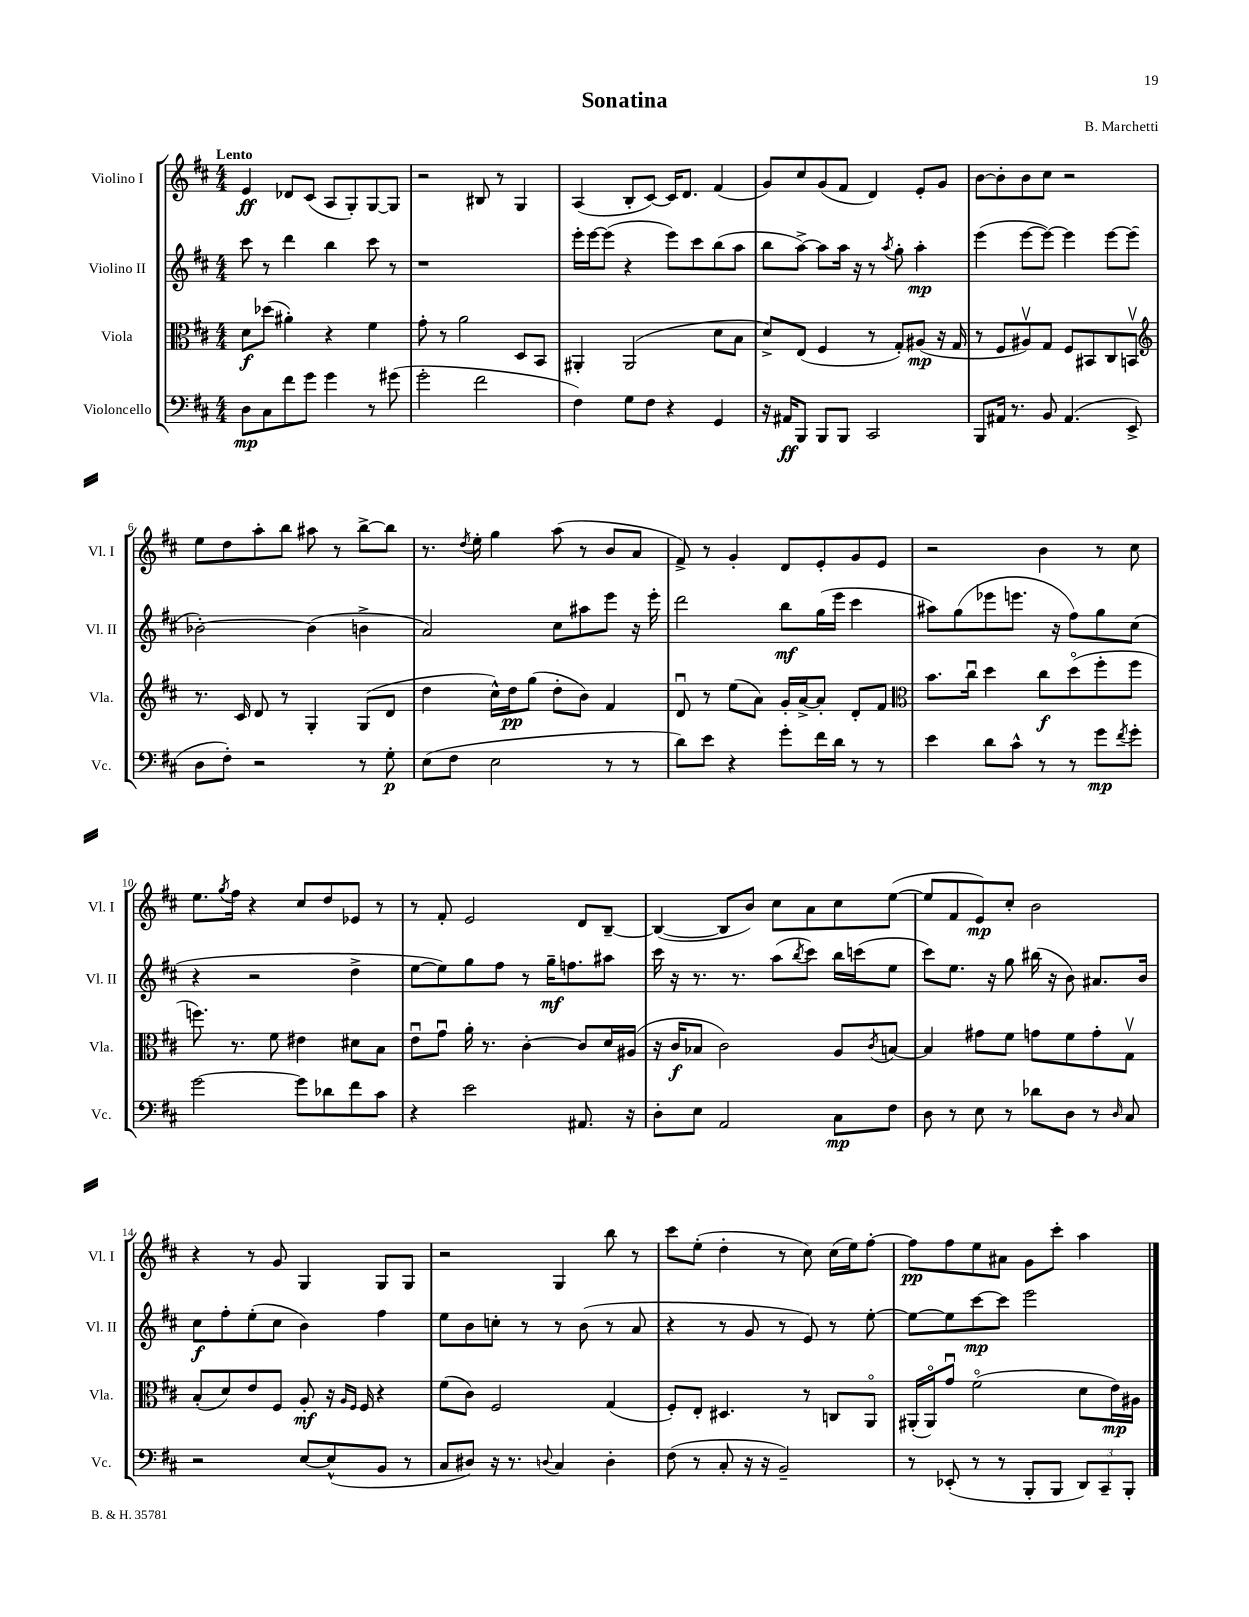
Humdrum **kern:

**kern	**dynam	**kern	**dynam	**kern	**dynam	**kern	**dynam
*part4	*part4	*part3	*part3	*part2	*part2	*part1	*part1
*staff4	*staff4	*staff3	*staff3	*staff2	*staff2	*staff1	*staff1
*I"Violoncello	*	*I"Viola	*	*I"Violino II	*	*I"Violino I	*
*I'Vc.	*	*I'Vla.	*	*I'Vl. II	*	*I'Vl. I	*
*clefF4	*	*clefC3	*	*clefG2	*	*clefG2	*
*k[f#c#]	*	*k[f#c#]	*	*k[f#c#]	*	*k[f#c#]	*
*M4/4	*	*M4/4	*	*M4/4	*	*M4/4	*
=1	=1	=1	=1	=1	=1	=1	=1
!	!	!	!	!	!	!LO:TX:a:B:t=Lento	!
8D\L	mp	8d\L	f	8ccc#\	.	4e/	ff
8C#\	.	(8dd-X\J	.	8r	.	.	.
8f#\	.	4a#X'\)	.	4ddd\	.	8d-X/L	.
8g\J	.	.	.	.	.	(8c#/J	.
4g\	.	4r	.	4bb\	.	8A/L	.
.	.	.	.	.	.	8G'/)	.
8r	.	4f#\	.	8ccc#\	.	[8G/	.
(8g#X\	.	.	.	8r	.	8G/J]	.
=2	=2	=2	=2	=2	=2	=2	=2
2g'\	.	8g'\	.	1r	.	2r	.
.	.	8r	.	.	.	.	.
.	.	2a\	.	.	.	.	.
2f#\	.	.	.	.	.	8B#X/	.
.	.	.	.	.	.	8r	.
.	.	8D/L	.	.	.	4G/	.
.	.	8BB/J	.	.	.	.	.
=3	=3	=3	=3	=3	=3	=3	=3
4F#\)	.	4AA#X'/	.	16eee'\LL	.	(4A/	.
.	.	.	.	[16eee\J	.	.	.
.	.	.	.	(8eee\J]	.	.	.
8G\L	.	(2AA#/	.	4r	.	8B'/L	.
8F#\J	.	.	.	.	.	[8c#/J)	.
4r	.	.	.	8eee\L)	.	16c#/KL]	.
.	.	.	.	.	.	8.d/J	.
.	.	.	.	8ccc#\	.	.	.
4GG/	.	8d\L	.	(8bb\	.	(4f#/	.
.	.	8B\J	.	8aa\J	.	.	.
=4	=4	=4	=4	=4	=4	=4	=4
16r	.	8d^/L)	.	8bb\L	.	8g/L)	.
16AA#X/KL	ff	.	.	.	.	.	.
8BBB/J	.	(8E/J	.	[8aa^\J)	.	8cc#/	.
8BBB/L	.	4F#/	.	8aa\L]	.	(8g/	.
8BBB/J	.	.	.	16aa\Jk	.	8f#/J	.
.	.	.	.	16r	.	.	.
2CC#/	.	8r	.	8r	.	4d/)	.
.	.	.	.	8qaa/	.	.	.
.	.	8G'/L)	.	8gg'\	.	.	.
.	.	(8A#X/J	mp	4aa'\	mp	8e'/L	.
.	.	16r	.	.	.	8g/J	.
.	.	16G/	.	.	.	.	.
=5	=5	=5	=5	=5	=5	=5	=5
8BBB/L	.	8r	.	(4eee\	.	[8b\L	.
16AA#X/Jk	.	8F#/L	.	.	.	8b'\]	.
8.r	.	.	.	.	.	.	.
.	.	8A#Xv/)	.	[8eee\L	.	8b\	.
8BB/	.	8G/J	.	8eee\J_)	.	8cc#\J	.
(4.AA#/	.	8F#/L	.	4eee\]	.	2r	.
.	.	8BB#X/	.	.	.	.	.
.	.	8C#/	.	[8eee\L	.	.	.
8EE^/	.	8BBnv/J	.	(8eee\J]	.	.	.
!!LO:LB:g=z
=6	=6	=6	=6	=6	=6	=6	=6
*	*	*clefG2	*	*	*	*	*
8D\L	.	8.r	.	[2b-X'\)	.	8ee\L	.
8F#'\J)	.	.	.	.	.	8dd\	.
.	.	16c#/	.	.	.	.	.
2r	.	8d/	.	.	.	8aa'\	.
.	.	8r	.	.	.	8bb\J	.
.	.	4G'/	.	(4b-\]	.	8aa#X\	.
.	.	.	.	.	.	8r	.
8r	.	(8G/L	.	4bn^\	.	[8bb^\L	.
8G'\	p	8d/J	.	.	.	8bb\J]	.
=7	=7	=7	=7	=7	=7	=7	=7
(8E\L	.	4dd\	.	2a/)	.	8.r	.
8F#\J	.	.	.	.	.	.	.
.	.	.	.	.	.	8qdd/	.
.	.	.	.	.	.	16ee'\	.
2E\	.	16cc#^^\LL)	.	.	.	4gg\	.
.	.	16dd\J	pp	.	.	.	.
.	.	(8gg\J	.	.	.	.	.
.	.	8dd'\L	.	8cc#\L	.	(8aa\	.
.	.	8b\J)	.	8aa#X\	.	8r	.
8r	.	4f#/	.	8eee\J	.	8b/L	.
8r	.	.	.	16r	.	8a/J	.
.	.	.	.	16eee'\	.	.	.
=8	=8	=8	=8	=8	=8	=8	=8
8d\L)	.	8du/	.	2ddd\	.	8f#^/)	.
8e\J	.	8r	.	.	.	8r	.
4r	.	(8ee\L	.	.	.	4g'/	.
.	.	8a\J)	.	.	.	.	.
8g'\L	.	16g'/LL	.	8bb\L	mf	8d/L	.
.	.	[16a^/J	.	.	.	.	.
16f#\L	.	8a'/J]	.	(16gg\L	.	8e'/	.
16d\JJ	.	.	.	16eee\JJ	.	.	.
8r	.	8d'/L	.	4ccc#\	.	8g/	.
8r	.	8f#/J	.	.	.	8e/J	.
=9	=9	=9	=9	=9	=9	=9	=9
*	*	*clefC3	*	*	*	*	*
4e\	.	8.b\L	.	8aa#X\L)	.	2r	.
.	.	.	.	(8gg\	.	.	.
.	.	16cc#u\Jk	.	.	.	.	.
8d\L	.	4dd\	.	8eee-X\	.	.	.
8c#^^\J	.	.	.	8.eeen\J	.	.	.
8r	.	8cc#\L	f	.	.	4b\	.
.	.	.	.	16r	.	.	.
8r	.	(8dd\	.	8ff#\L)	.	.	.
8g\L	mp	8ff#'\	.	8gg\	.	8r	.
8qf#/	.	.	.	.	.	.	.
8g'\J	.	8ff#\J	.	(8cc#\J	.	8cc#\	.
!!LO:LB:g=z
=10	=10	=10	=10	=10	=10	=10	=10
[2g\	.	8.ffn\)	.	4r	.	8.ee\L	.
.	.	.	.	.	.	8qgg/	.
.	.	8.r	.	.	.	16ff#\Jk	.
.	.	.	.	2r	.	4r	.
.	.	8f#\	.	.	.	.	.
8g\L]	.	4e#X\	.	.	.	8cc#/L	.
8d-X\	.	.	.	.	.	8dd/	.
8f#\	.	8d#X\L	.	4dd^\	.	8e-X/J	.
8c#\J	.	8B\J	.	.	.	8r	.
=11	=11	=11	=11	=11	=11	=11	=11
4r	.	8eu\L	.	[8ee\L	.	8r	.
.	.	8gu\J	.	8ee\])	.	8f#'/	.
2e\	.	16a'\	.	8gg\	.	2e/	.
.	.	8.r	.	.	.	.	.
.	.	.	.	8ff#\J	.	.	.
.	.	[4c#'\	.	8r	.	.	.
.	.	.	.	16gg~\KL	mf	.	.
.	.	.	.	8.ffn\	.	.	.
8.AA#X/	.	8c#/L]	.	.	.	8d/L	.
.	.	16d/L	.	8aa#X\J	.	[8B~/J	.
16r	.	(16A#X/JJ	.	.	.	.	.
=12	=12	=12	=12	=12	=12	=12	=12
8D'\L	.	16r	.	16ccc#\	.	(4B/_	.
.	.	16c#/KL	f	16r	.	.	.
8E\J	.	8B-X/J	.	8.r	.	.	.
2AA/	.	2c#\)	.	.	.	8B/L]	.
.	.	.	.	8.r	.	.	.
.	.	.	.	.	.	8b/J)	.
.	.	.	.	(8aa\L	.	8cc#\L	.
.	.	.	.	8qbb/	.	.	.
.	.	.	.	8ccc#\J)	.	8a\	.
8C#\L	mp	8A/L	.	16bb\LL	.	8cc#\	.
.	.	.	.	(16cccn\J	.	.	.
.	.	8qc#/	.	.	.	.	.
8F#\J	.	[8Bn/J	.	8ee\J	.	([8ee\J	.
=13	=13	=13	=13	=13	=13	=13	=13
8D\	.	4B/]	.	8ccc#\L)	.	8ee/L]	.
8r	.	.	.	8.ee\J	.	8f#/	.
8E\	.	8g#X\L	.	.	.	8e/)	mp
.	.	.	.	16r	.	.	.
8r	.	8f#\J	.	8gg\	.	8cc#'/J	.
8d-X\L	.	8gn\L	.	(16bb#X\	.	2b\	.
.	.	.	.	16r	.	.	.
8D\J	.	8f#\	.	8b\)	.	.	.
8r	.	8g'\	.	8.a#X/L	.	.	.
16qqD/	.	.	.	.	.	.	.
8C#/	.	8Gv\J	.	.	.	.	.
.	.	.	.	16b/Jk	.	.	.
!!LO:LB:g=z
=14	=14	=14	=14	=14	=14	=14	=14
2r	.	(8B'/L	.	8cc#\L	f	4r	.
.	.	8d/)	.	8ff#'\	.	.	.
.	.	8e/	.	(8ee'\	.	8r	.
.	.	8F#/J	.	8cc#\J	.	8g/	.
[8E/L	.	8A'/	mf	4b\)	.	4G/	.
(8E^^/]	.	16r	.	.	.	.	.
.	.	16qqA/LL	.	.	.	.	.
.	.	16qqF#/JJ	.	.	.	.	.
.	.	16F#/	.	.	.	.	.
8BB/J	.	4r	.	4ff#\	.	8G/L	.
8r	.	.	.	.	.	8G/J	.
=15	=15	=15	=15	=15	=15	=15	=15
8C#/L	.	(8f#\L	.	8ee\L	.	2r	.
8D#X/J)	.	8c#\J)	.	8b\	.	.	.
16r	.	2F#/	.	8ccn'\J	.	.	.
8.r	.	.	.	.	.	.	.
.	.	.	.	8r	.	.	.
8qqDn/	.	.	.	.	.	.	.
4C#/	.	.	.	8r	.	4G/	.
.	.	.	.	(8b\	.	.	.
4D'\	.	(4G/	.	8r	.	8bb\	.
.	.	.	.	8a/	.	8r	.
=16	=16	=16	=16	=16	=16	=16	=16
(8F#\	.	8F#'/L)	.	4r	.	8ccc#\L	.
8r	.	8E'/J	.	.	.	(8ee'\J	.
8C#'/	.	4.D#X/	.	8r	.	4dd'\	.
16r	.	.	.	8g/	.	.	.
16r	.	.	.	.	.	.	.
2BB~/)	.	.	.	8r	.	8r	.
.	.	8r	.	8e/)	.	8cc#\)	.
.	.	8Cn/L	.	8r	.	(16cc#\LL	.
.	.	.	.	.	.	16ee\J)	.
.	.	8AA/J	.	[8ee'\	.	[8ff#'\J	.
=17	=17	=17	=17	=17	=17	=17	=17
8r	.	(16AA#X'/LL	.	8ee\L_	.	8ff#\L]	pp
.	.	16AA#/J)	.	.	.	.	.
(8EE-X'/	.	8gu/J	.	8ee\]	.	8ff#\	.
8r	.	(2f#\	.	[8ccc#\	mp	8ee\	.
8r	.	.	.	8ccc#\J]	.	8a#X\J	.
8BBB'/L	.	.	.	2eee\	.	8g\L	.
8BBB/J	.	.	.	.	.	8ccc#'\J	.
12DD/L)	.	8d\L	.	.	.	4aa\	.
12CC#~/	.	.	.	.	.	.	.
.	.	16e\L)	mp	.	.	.	.
12BBB'/J	.	.	.	.	.	.	.
.	.	16A#X\JJ	.	.	.	.	.
==	==	==	==	==	==	==	==
*-	*-	*-	*-	*-	*-	*-	*-
